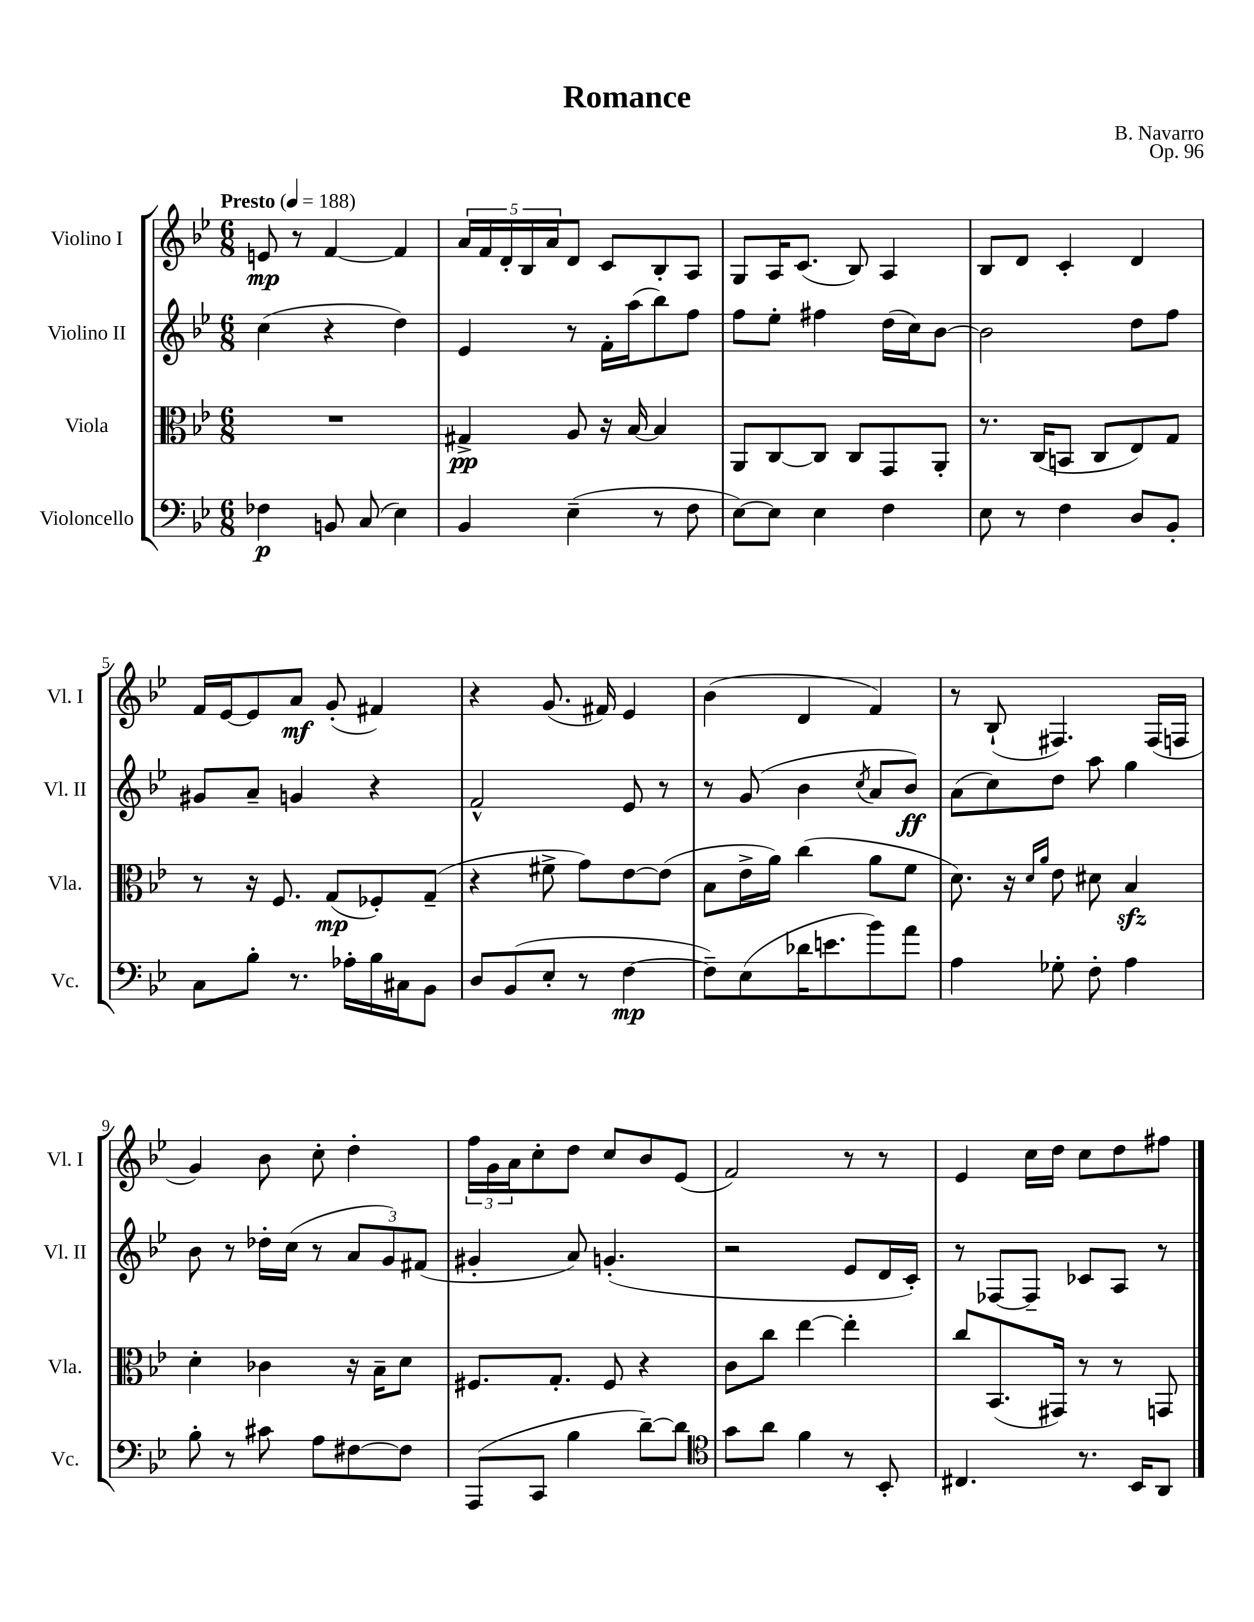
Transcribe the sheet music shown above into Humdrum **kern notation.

**kern	**kern	**kern	**kern
*staff4	*staff3	*staff2	*staff1
*clefF4	*clefC3	*clefG2	*clefG2
*k[b-e-]	*k[b-e-]	*k[b-e-]	*k[b-e-]
*M6/8	*M6/8	*M6/8	*M6/8
*MM188	*MM188	*MM188	*MM188
4F-	2.r	(4cc	8e
.	.	.	8r
8BB	.	4r	[4f
(8C	.	.	.
4E-)	.	4dd)	4f]
=	=	=	=
4BB-	4G#^	4e-	20a
.	.	.	20f
.	.	.	20d'
.	.	.	20B-
.	.	.	20a
(4E-~	8A	8r	8d
.	16r	16f'	8c
.	[16B-	(16aa	.
8r	4B-]	8bb-)	8B-'
8F	.	8ff	8A
=	=	=	=
[8E-)	8AA	8ff	8G
8E-]	[8C	8ee-'	16A
.	.	.	(8.c
4E-	8C]	4ff#	.
.	8C	.	8B-)
4F	8GG	(16dd	4A
.	.	16cc)	.
.	8AA'	[8b-	.
=	=	=	=
8E-	8.r	2b-]	8B-
8r	.	.	8d
.	(16C	.	.
4F	8BB	.	4c'
.	8C	.	.
8D	8E-)	8dd	4d
8BB-'	8G	8ff	.
=	=	=	=
8C	8r	8g#	16f
.	.	.	[16e-
8B-'	16r	8a~	8e-]
.	8.F	.	.
8.r	.	4g	8a
.	(8G	.	(8g'
16A-'	.	.	.
16B-	8F-')	4r	4f#)
16C#	.	.	.
8BB-	(8G~	.	.
=	=	=	=
8D	4r	2f^^	4r
(8BB-	.	.	.
8E-'	8f#^	.	(8.g
8r	8g)	.	.
.	.	.	16f#)
[4F	[8e-	8e-	4e-
.	(8e-]	8r	.
=	=	=	=
8F~])	8B-	8r	(4b-
(8E-	16e-^	(8g	.
.	16a)	.	.
16d-	(4cc	4b-	4d
8.e	.	.	.
.	.	8qcc	.
8b-)	8a	8a	4f)
8a	8f	8b-)	.
=	=	=	=
4A	8.d)	(8a	8r
.	.	8cc)	(8B-`
.	16r	.	.
.	16qqd	.	.
.	16qqa	.	.
8G-'	8e-	8dd	4.F#)
8F'	8d#	8aa	.
4A	4B-	4gg	.
.	.	.	(16F#
.	.	.	16F
=	=	=	=
8B-'	4d'	8b-	4g)
8r	.	8r	.
8c#	4c-	16dd-'	8b-
.	.	(16cc	.
8A	.	8r	8cc'
[8F#	16r	12a	4dd'
.	16B-~	.	.
.	.	12g)	.
8F#]	8d	.	.
.	.	(12f#	.
=	=	=	=
(8AAA	8.F#	4g#'	24ff
.	.	.	24g
.	.	.	24a
8CC	.	.	8cc'
.	8.G'	.	.
4B-	.	8a)	8dd
.	8F#	(4.g'	8cc
[8d~)	4r	.	8b-
8d]	.	.	(8e-
=	=	=	=
*clefC4	*	*	*
8g	8c	2r	2f)
8a	8cc	.	.
4f	[4ee-	.	.
8r	4ee-']	8e-	8r
8BB-'	.	16d	8r
.	.	16c')	.
=	=	=	=
4.C#	8cc	8r	4e-
.	(8.BB-	[8F-	.
.	.	8F-~]	16cc
.	16GG#)	.	16dd
8.r	8r	8c-	8cc
.	8r	8A	8dd
16BB-	.	.	.
8AA	8GG	8r	8ff#
==	==	==	==
*-	*-	*-	*-
